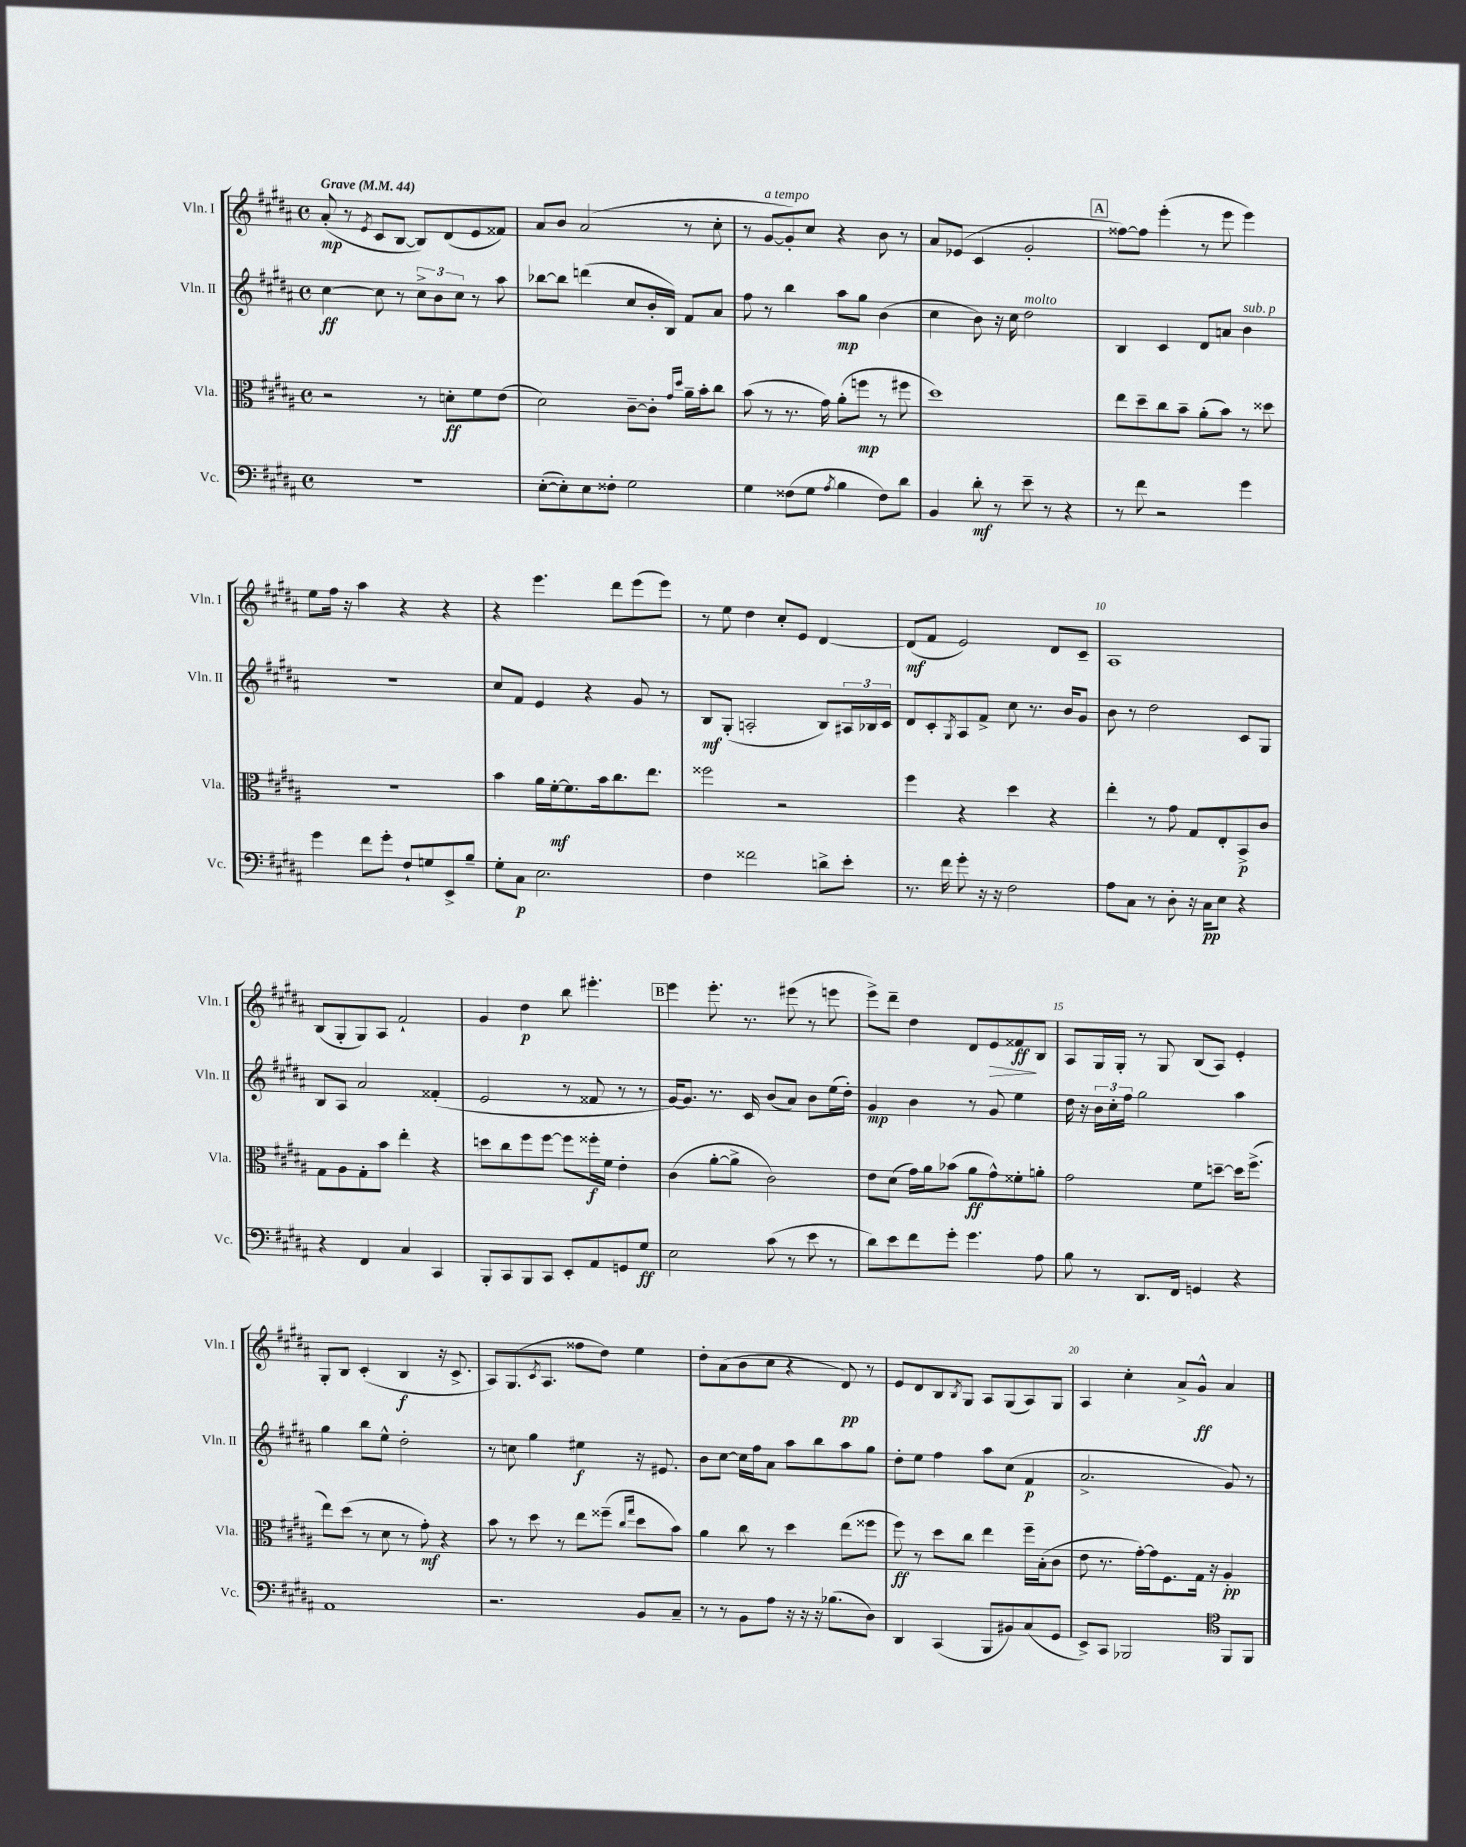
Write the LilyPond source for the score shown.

<<
\new StaffGroup <<
\new Staff = "s0" \with { instrumentName = "Vln. I" shortInstrumentName = "Vln. I" } {
    \clef treble \key b \major \defaultTimeSignature \time 4/4 \tempo "Grave" 4 = 44
    ais'8-.\mp( r8 \acciaccatura { e'8 } cis'8 b8~ b8) dis'8( e'8 fisis'8) |
    ais'8 b'8 ais'2( r8 cis''8-. |
    r8 gis'8~^\markup { \italic "a tempo" } gis'8-.) cis''8 r4 b'8 r8 |
    ais'8 ees'8( cis'4 gis'2-. |
    \mark \markup { \box "A" } fisis''8~) fisis''8 e'''4-.( r8 e'''8 e'''4) |
    e''8 fis''16 r16 ais''4 r4 r4 |
    r4 e'''4. dis'''8 e'''8( e'''8) |
    r8 e''8 dis''4 cis''8-. e'8 dis'4~ |
    dis'8\mf( fis'8 e'2) dis'8 cis'8-- |
    ais1 |
    b8( gis8-. gis8) ais8 fis'2-! |
    gis'4 dis''4\p b''8 eis'''4.-. |
    \mark \markup { \box "B" } e'''4 e'''8.-. r8. eis'''8( r8 e'''8 |
    e'''8->) dis'''8-- dis''4 dis'8 e'8\> fisis'8\ff\! b8 |
    ais8 gis16 gis16-. r8 gis8 b8( ais8) e'4-. |
    gis8-. b8 cis'4-.( b4\f r16 cis'8.-> |
    ais8) gis8.( \acciaccatura { cis'8 } ais8. fisis''8 dis''8) e''4 |
    dis''8-. ais'8( b'8 cis''8 r4 dis'8\pp) r8 |
    e'8 dis'8 b8 \acciaccatura { b8 } gis8 ais8 gis8( ais8) gis8 |
    ais4 cis''4-. ais'8-> gis'8-^\ff ais'4 \bar "|." |
}
\new Staff = "s1" \with { instrumentName = "Vln. II" shortInstrumentName = "Vln. II" } {
    \clef treble \key b \major \defaultTimeSignature \time 4/4
    cis''4~\ff cis''8 r8 \tuplet 3/2 { cis''8-> b'8 cis''8 } r8 ais''8 |
    bes''8~ bes''8 d'''4( cis''8 b'16-. b16) fis'8 ais'8 |
    fis''8 r8 b''4 ais''8\mp gis''8 b'4( |
    cis''4 b'8) r16 cis''16 dis''2^\markup { \italic "molto" } |
    \mark \markup { \box "A" } b4 cis'4 dis'8 a'8 b'4^\markup { \italic "sub. p" } |
    R1 |
    cis''8 fis'8 e'4 r4 gis'8 r8 |
    b8\mf gis8-.( a2-. b8) \tuplet 3/2 { ais16 bes16 cis'16 } |
    dis'8 cis'8-. \acciaccatura { gis8 } ais8 fis'8-> cis''8 r8. b'16 gis'8 |
    b'8 r8 dis''2 cis'8 gis8 |
    b8 ais8 ais'2 fisis'4-.( |
    e'2 r8 fisis'8 r8 r8 |
    \mark \markup { \box "B" } gis'16~) gis'8. r8. cis'16 b'8( ais'8) b'8 e''16( dis''16-.) |
    gis'4\mp b'4 r8 gis'8 e''4 |
    dis''16 r16 \tuplet 3/2 { b'16 cis''16-. fis''16 } gis''2 ais''4 |
    gis''4 b''8 e''8-^ dis''2-. |
    r8 c''8 gis''4 eis''4\f r16 eis'8. |
    b'8 cis''8~ cis''16 fis''16 ais'8 ais''8 b''8 ais''8 gis''8 |
    dis''8-. e''8 fis''4 ais''8 cis''8( fis'4\p |
    ais'2.-> gis'8) r8 \bar "|." |
}
\new Staff = "s2" \with { instrumentName = "Vla." shortInstrumentName = "Vla." } {
    \clef alto \key b \major \defaultTimeSignature \time 4/4
    r2 r8 d'8-.\ff fis'8 e'8( |
    dis'2) cis'8~-- cis'8-. \grace { gis'16 dis''16 } ais'16-- b'16-. cis''8 |
    b'8( r8 r8. gis'16) ais'8-.( f''8\mp r8 fis''8 |
    dis''1) |
    \mark \markup { \box "A" } e''8 dis''8-- cis''8 b'8-- ais'8-.( b'8) r8 disis''8 |
    R1 |
    b'4 ais'16 fis'16~-.\mf fis'8. b'16 cis''8. e''8. |
    fisis''2 r2 |
    fis''4 r4 dis''4 r4 |
    e''4-. r8 gis'8 gis8 e8-. b,8->\p cis'8 |
    gis8 ais8 gis8-. b'8 e''4-. r4 |
    d''8 cis''8 fis''8 fis''8~ fis''8 fisis''16-.\f fis'16 e'4-. |
    \mark \markup { \box "B" } cis'4( ais'8~-. ais'8-> cis'2) |
    e'8 dis'8( gis'16) ais'16 bes'8( ais'8\ff gis'8-^) fisis'8-. a'8-. |
    gis'2 fis'8 d''8~-- d''16 fis''8.->( |
    e''8) dis''8( r8 dis'8 r8 gis'8-.\mf) r4 |
    b'8 r8 dis''8 r8 e''8 fisis''8--( \grace { cis''16 gis''16 } dis''8 b'8) |
    ais'4 cis''8 r8 dis''4 e''8( fisis''8 |
    fis''8\ff) r8 dis''8 cis''8 e''4 fis''16-- b16-.( cis'8 |
    e'8 r8. gis'16~-.) gis'16 fis8. gis16 r16 ais4-.\pp \bar "|." |
}
\new Staff = "s3" \with { instrumentName = "Vc." shortInstrumentName = "Vc." } {
    \clef bass \key b \major \defaultTimeSignature \time 4/4
    R1 |
    e8~-.( e8-.) e8 fisis8-. gis2 |
    gis4 fisis8( gis8 \acciaccatura { ais8 } b4 fisis8) dis'8 |
    b,4 dis'8-.\mf r8 e'8-- r8 r4 |
    \mark \markup { \box "A" } r8 fis'8 r2 gis'4 |
    gis'4 fis'8 gis'8-. fis8-! g8 e,8-> b8-- |
    gis8-. cis8\p e2. |
    fis4 fisis'2 d'8-> e'8-. |
    r8. fis'16 gis'8-. r16 r16 fis2 |
    ais8 cis8 r8 dis8-. r16 cis16\pp e8 r4 |
    r4 fis,4 cis4 cis,4 |
    b,,8-. cis,8 b,,8 cis,8 e,8-. ais,8 g,8 gis8\ff |
    \mark \markup { \box "B" } e2 cis'8( r8 e'8 r8 |
    dis'8) e'8 fis'8 gis'8-. gis'4. ais8 |
    b8 r8 dis,8. fis,16 g,4 r4 |
    ais,1 |
    r2. b,8 cis8-- |
    r8 r8 b,8 ais8 r16 r16 r16 bes8.( dis8) |
    dis,4 cis,4( b,,8 bis,8) cis8( gis,8 |
    e,8->) cis,8 bes,,2 \clef tenor fis,8 fis,8 \bar "|." |
}
>>
>>
\layout { \context { \Score \override BarNumber.break-visibility = ##(#f #t #t) barNumberVisibility = #(every-nth-bar-number-visible 5) } }
